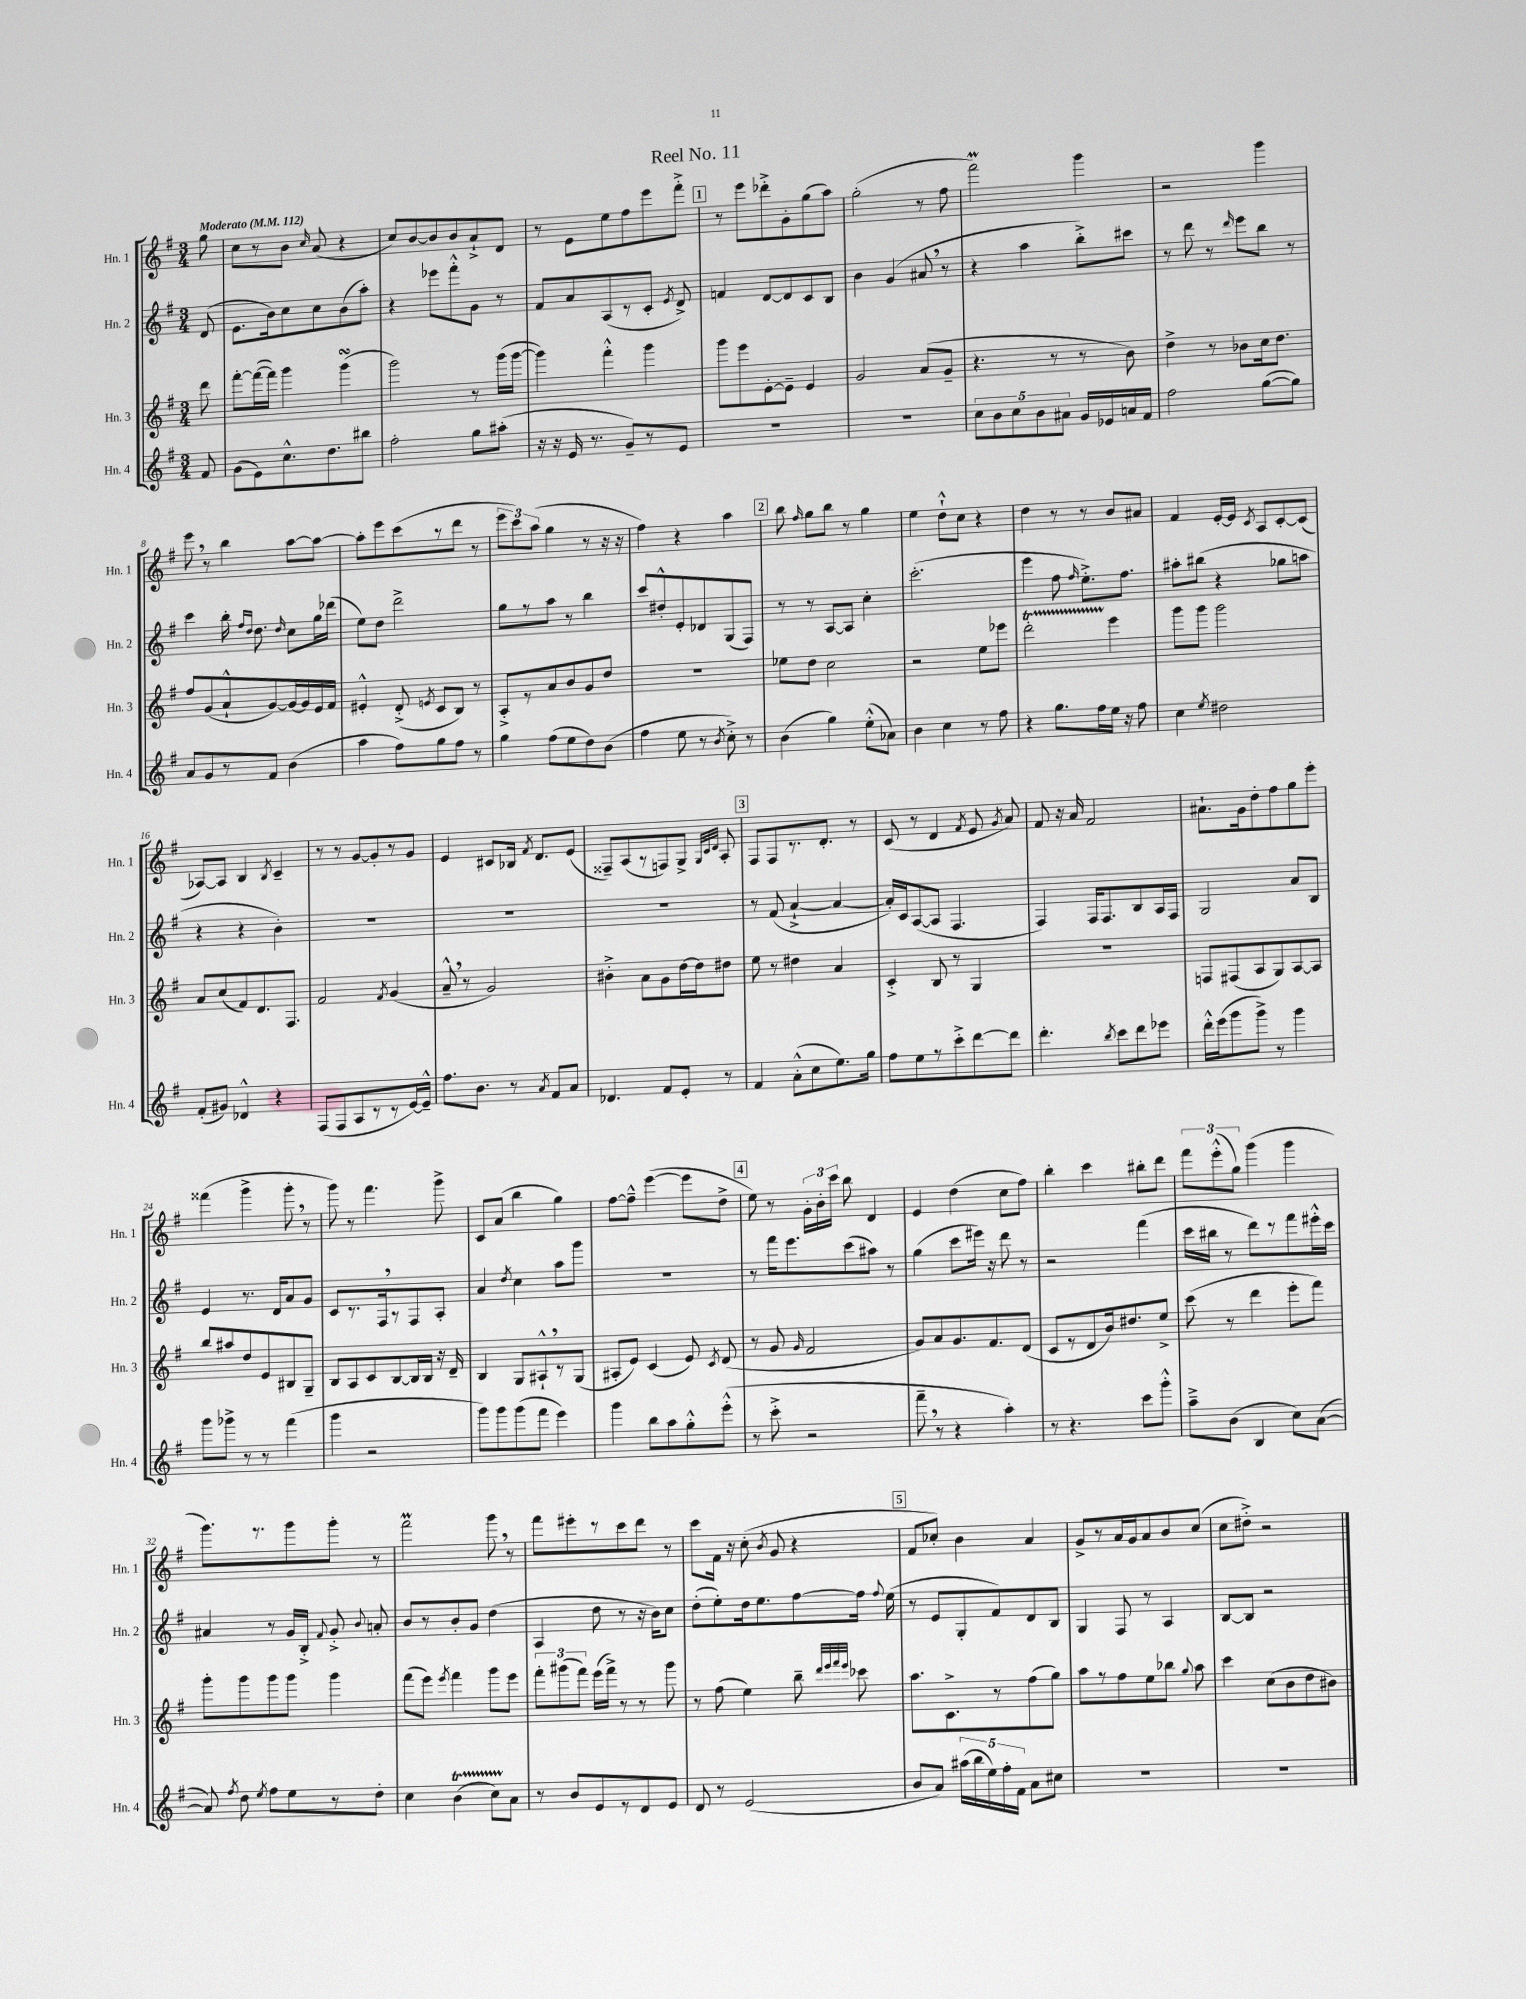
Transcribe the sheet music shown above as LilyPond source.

\header { title = "Reel No. 11" }
<<
\new StaffGroup <<
\new Staff = "s0" \with { instrumentName = "Hn. 1" shortInstrumentName = "Hn. 1" } {
    \clef treble \key g \major \numericTimeSignature \time 3/4 \partial 8 \tempo "Moderato" 4 = 112
    \autoBeamOff g''8 |
    c''8[ r8 b'8] \grace { c''16 } a'8( r4 |
    c''8[) b'8~ b'8 b'8 a'8-!-> d'8] |
    r8 e'8[ e''8 fis''8 e'''8 fis'''8]-.-> |
    \mark \markup { \box "1" } r8 e'''8[ des'''8-.-> g'8-. g''8( a''8]) |
    g''2-.( r8 fis''8 |
    fis'''2\prall) g'''4 |
    r2 g'''4 |
    e'''8 \breathe r8 b''4 a''8[~ a''8]~ |
    a''8[-. e'''8 c'''8( r8 d'''8] r8 |
    \tuplet 3/2 { e'''8[ c'''8) a''8]( } g''4 r8 r16 r16 |
    fis''4) r4 a''4 |
    \mark \markup { \box "2" } b''8 \grace { fis''16 } g''8[ b''8] r8 g''4 |
    e''4 d''8[-!-^ c''8] r4 |
    d''4 r8 r8 b'8[ ais'8] |
    fis'4 e'16[~-. e'16] \acciaccatura { c'8 } a8[ c'8~-. c'8]( |
    aes8[~) aes8] b4 \acciaccatura { b8 } c'4-- |
    r8 r8 g'8[~ g'8-. r8 g'8] |
    e'4 cis'8[ bes16] \acciaccatura { fis'8 } d'8.[ e'8]( |
    fisis8[--) a8( r8 f8) g8]-> \grace { g32[ c'32 d'32] } a8-. |
    \mark \markup { \box "3" } fis8[ fis8 r8. d'8.]-. r8 |
    c'8( r8 d'4 \acciaccatura { fis'8 } e'8 \acciaccatura { g'8 } a'8) |
    fis'8 r16 a'16 fis'2 |
    ais'8.[-! g'16 d''8-. fis''8 g''8 e'''8]-. |
    fisis'''4( g'''4-> g'''8-. \breathe r8 |
    g'''8) r8 fis'''4. g'''8-> |
    c'8[ a'8]( b''4 g''4) |
    fis''8[~ fis''8]---^ e'''4~( e'''8[ d''8]-> |
    \mark \markup { \box "4" } e''8) r8 \tuplet 3/2 { g'16[-. b'16-. c'''16] } b''8 d'4 |
    e'4 d''4( c''8[ fis''8]) |
    b''4-. c'''4 bis''8[-. d'''8] |
    \tuplet 3/2 { fis'''8[ e'''8-.-^( g''8]) } g'''4( g'''4 |
    g'''8.[) r8. g'''8 g'''8]-. r8 |
    fis'''2\prall g'''8 \breathe r8 |
    fis'''8[ eis'''8-. r8 c'''8 d'''8] r8 |
    c'''8[ fis'16] r16 c''8-.( \acciaccatura { b'8 } g'8 r4 |
    \mark \markup { \box "5" } fis'8[ ces''8]-.) b'4 a'4 |
    g'8[-> r8 a'16 g'16 a'8 b'8 c''8]( |
    c''8[ dis''8]-.->) r2 \bar "|." |
}
\new Staff = "s1" \with { instrumentName = "Hn. 2" shortInstrumentName = "Hn. 2" } {
    \clef treble \key g \major \numericTimeSignature \time 3/4 \partial 8
    \autoBeamOff d'8( |
    e'8.[ b'16) c''8 c''8 b'8( a''8]-.) |
    r4 ees'''8[ fis'''8-.-^ g'8] r8 |
    fis'8[ a'8 a8( r8 c'8]-. \acciaccatura { e'8 } d'8->) |
    \mark \markup { \box "1" } f'4 d'8[~ d'8 c'8 b8] |
    b'4 g'4( ais'8 \breathe r8 |
    r4 a''4 b''8[-.->) cis'''8] |
    r8 d'''8 r8 \grace { d'''16 } e'''8[ b''8] r8 |
    c'''4 b''16-. \grace { fis''16[ d''16] } d''8. \grace { d''16 } c''8[ g''16 des'''16]( |
    e''8[) d''8] d'''2-> |
    g''8[ r8 a''8] r8 b''4 |
    c'''8[ dis''8-.-^ e'8-. des'8 g8( fis8]) |
    \mark \markup { \box "2" } r8 r8 a8[~ a8] c''4-. |
    c'''2.-.( |
    e'''4 fis''8 \grace { fis''16 } e''8.[-.->) fis''8.] |
    ais''8[-. bis''8]( r4 ges''8[ a''8] |
    r4 r4 b'4-.) |
    R2. |
    R2. |
    R2. |
    \mark \markup { \box "3" } r8 fis'8( a'4~-!-> a'4~ |
    a'16[-.) c'16 a8~( a8] fis4. |
    fis4) fis16[ fis8. b8 a16 fis16] |
    g2 a'8[ b8] |
    e'4 r8. d'16[ a'8 g'8] |
    c'8[ r8. fis16 \breathe r8 fis8 a8]-. |
    a'4 \acciaccatura { d''8 } c''4 a''8[ g'''8] |
    R2. |
    \mark \markup { \box "4" } r8 fis'''16[ e'''8. c'''8( ais''8]) r8 |
    g''4( c'''8[ eis'''16]) r16 d'''8 r8 |
    r2 fis'''4( |
    c'''16[ bis''16] r8 d'''8[) r8 fis'''8 eis'''16-.-^ c'''16] |
    ais'4 r8 g'16[ b16]-.-> \appoggiatura { fis'8 } g'8-.-> \appoggiatura { b'8 } a'8-. |
    b'8[ r8 b'8-. g'8] d''4( |
    a4 d''8 r8 r16 b'16[) c''8] |
    d''8[-.( e''8-.) d''16 e''8. fis''8~ fis''16] \appoggiatura { fis''8 } e''16( |
    \mark \markup { \box "5" } r8 e'8[ g8-. fis'8) d'8 b8] |
    g4 fis8 r8 a4 |
    b8[~ b8] r2 \bar "|." |
}
\new Staff = "s2" \with { instrumentName = "Hn. 3" shortInstrumentName = "Hn. 3" } {
    \clef treble \key g \major \numericTimeSignature \time 3/4 \partial 8
    \autoBeamOff d'''8 |
    fis'''8[~-. fis'''16~( fis'''16]) g'''4 g'''4\turn( |
    g'''2) r8 g'''16[( g'''16]~ |
    g'''4) fis'''4-.-^ g'''4 |
    \mark \markup { \box "1" } g'''8[ e'''8 e'8~-. e'8]-- e'4 |
    g'2 a'8[( g'8]-- |
    r4. r8 r8 b'8) |
    d''4-> r8 bes'8[ c''16 d''8.] |
    fis''8[ g'8( a'8-!-^ g'8~) g'16~ g'16 e'16 fis'16] |
    eis'4-.-^ d'8-.->( \acciaccatura { e'8 } c'8[ b8]) r8 |
    a8[-.-> r8 a'8 b'8 g'8 d''8] |
    R2. |
    \mark \markup { \box "2" } ees''8[ d''8] c''2 |
    r2 e''8[ ees'''8] |
    d'''2-.\startTrillSpan e'''4\stopTrillSpan |
    g'''8[ g'''8] g'''2 |
    a'8[ c''8( fis'8) d'8. fis8.] |
    fis'2 \acciaccatura { fis'8 } g'4( |
    a'8---^ \breathe r8 g'2) |
    bis'4-.-> a'8[ g'8 d''16~ d''16 dis''8] |
    \mark \markup { \box "3" } e''8 r8 dis''4 a'4 |
    c'4-.-> b8 r8 g4 |
    R2. |
    f8[ fis8( a8 g8) a8~ a8] |
    b''8[ ais''8 d''8 e'8 bis8 g8]-- |
    b8[ a8 c'8 b8~ b16 b16] r16 d'16-- |
    b4 g8[ ais8-!-^ \breathe r8 g8]( |
    ais8[-. e'8]) c'4( e'8) \acciaccatura { c'8 } d'8( |
    \mark \markup { \box "4" } r8 g'8 \grace { g'16 } fis'2 |
    g'8[) a'8 g'8. fis'8. d'8]( |
    c'8[ r8 d'8 b'16) dis''8. e''8]-> |
    c'''8( r8 d'''4 e'''8[-. fis'''8]) |
    g'''8[-. g'''8 g'''8 g'''8] g'''4 |
    fis'''8[( e'''8]) \acciaccatura { e'''8 } fis'''4 g'''8[ e'''8] |
    \tuplet 3/2 { fis'''8[-. gis'''8( fis'''8]) } e'''16[( fis'''16]->) r8 r8 gis'''8 |
    r8 fis''8( e''4) b''8-- \grace { d'''32[ e'''32 fis'''32 e'''32] } ces'''8 |
    \mark \markup { \box "5" } a''8.[ c'8.-> r8 fis''8( g''8]) |
    a''8[ r8 fis''8 e''8 bes''8] \appoggiatura { g''8 } a''8 |
    c'''4 c''8[( b'8 d''8 bis'8]) \bar "|." |
}
\new Staff = "s3" \with { instrumentName = "Hn. 4" shortInstrumentName = "Hn. 4" } {
    \clef treble \key g \major \numericTimeSignature \time 3/4 \partial 8
    \autoBeamOff fis'8 |
    g'8[( e'8) c''8.-^ d''8. bis''8] |
    fis''2-. g''8[ ais''8]-.( |
    r16 r16 e'16 r8. g'8[--) r8 e'8] |
    \mark \markup { \box "1" } R2. |
    R2. |
    \tuplet 5/4 { c''8[ b'8 c''8 b'8 ais'8] } g'16[ ees'16 a'16 fis'16] |
    fis''2 g''8[~( g''8]) |
    a'8[ g'8 r8 fis'8] b'4( |
    a''4 fis''8[) g''8 fis''8] r8 |
    g''4 fis''8[( e''8 d''8) b'8]( |
    fis''4 e''8 r8 \acciaccatura { b'8 } c''8-.->) r8 |
    \mark \markup { \box "2" } b'4( g''4) e''8[-.-^( aes'8]) |
    b'4 c''4 r8 fis''8 |
    r4 g''8.[ fis''16 e''16] r16 fis''8 |
    c''4 \acciaccatura { e''8 } dis''2 |
    fis'8[-.( gis'8]) des'4-^ r4 |
    fis8[( fis8 a8 r8 r8 e'16~) e'16]---^ |
    fis''8.[ b'8.] r8 \acciaccatura { a'8 } fis'8[ a'8] |
    des'4. fis'8[ e'8]-. r8 |
    \mark \markup { \box "3" } fis'4 a'8[-.-^( c''8 e''8.) g''16] |
    fis''8[ e''8 r8 c'''8-.-> d'''8~ d'''8] |
    d'''4.-. \acciaccatura { b''8 } c'''8[ d'''8 ees'''8] |
    d'''16[-.-^ e'''16( g'''8 g'''8]->) r8 g'''4 |
    g'''8[ ges'''8]-> r8 r8 fis'''4( |
    g'''4 r2 |
    g'''8[) g'''8 g'''8( fis'''8] e'''4) |
    g'''4 b''8[ a''8 g''8-.-^ e'''8]-.-^( |
    \mark \markup { \box "4" } r8 c'''8-.-> r2 |
    fis'''8-- \breathe r8 r4 a''4-.) |
    r8 r4. c'''8[ g'''8]-.-^ |
    a''8[---> b'8]( b4 c''8[) a'8]~( |
    a'8) \acciaccatura { fis''8 } d''8 \acciaccatura { e''8 } fis''8[ e''8 r8 d''8]-. |
    c''4 b'4\startTrillSpan( c''8[) a'8]\stopTrillSpan |
    r8 b'8[ e'8 r8 d'8 e'8] |
    d'8 r8 e'2( |
    \mark \markup { \box "5" } b'8[ a'8]) \tuplet 5/4 { ais''16[( b''16 e''16) fis''16-. fis'16] } a'8[ cis''8] |
    R2. |
    R2. \bar "|." |
}
>>
>>
